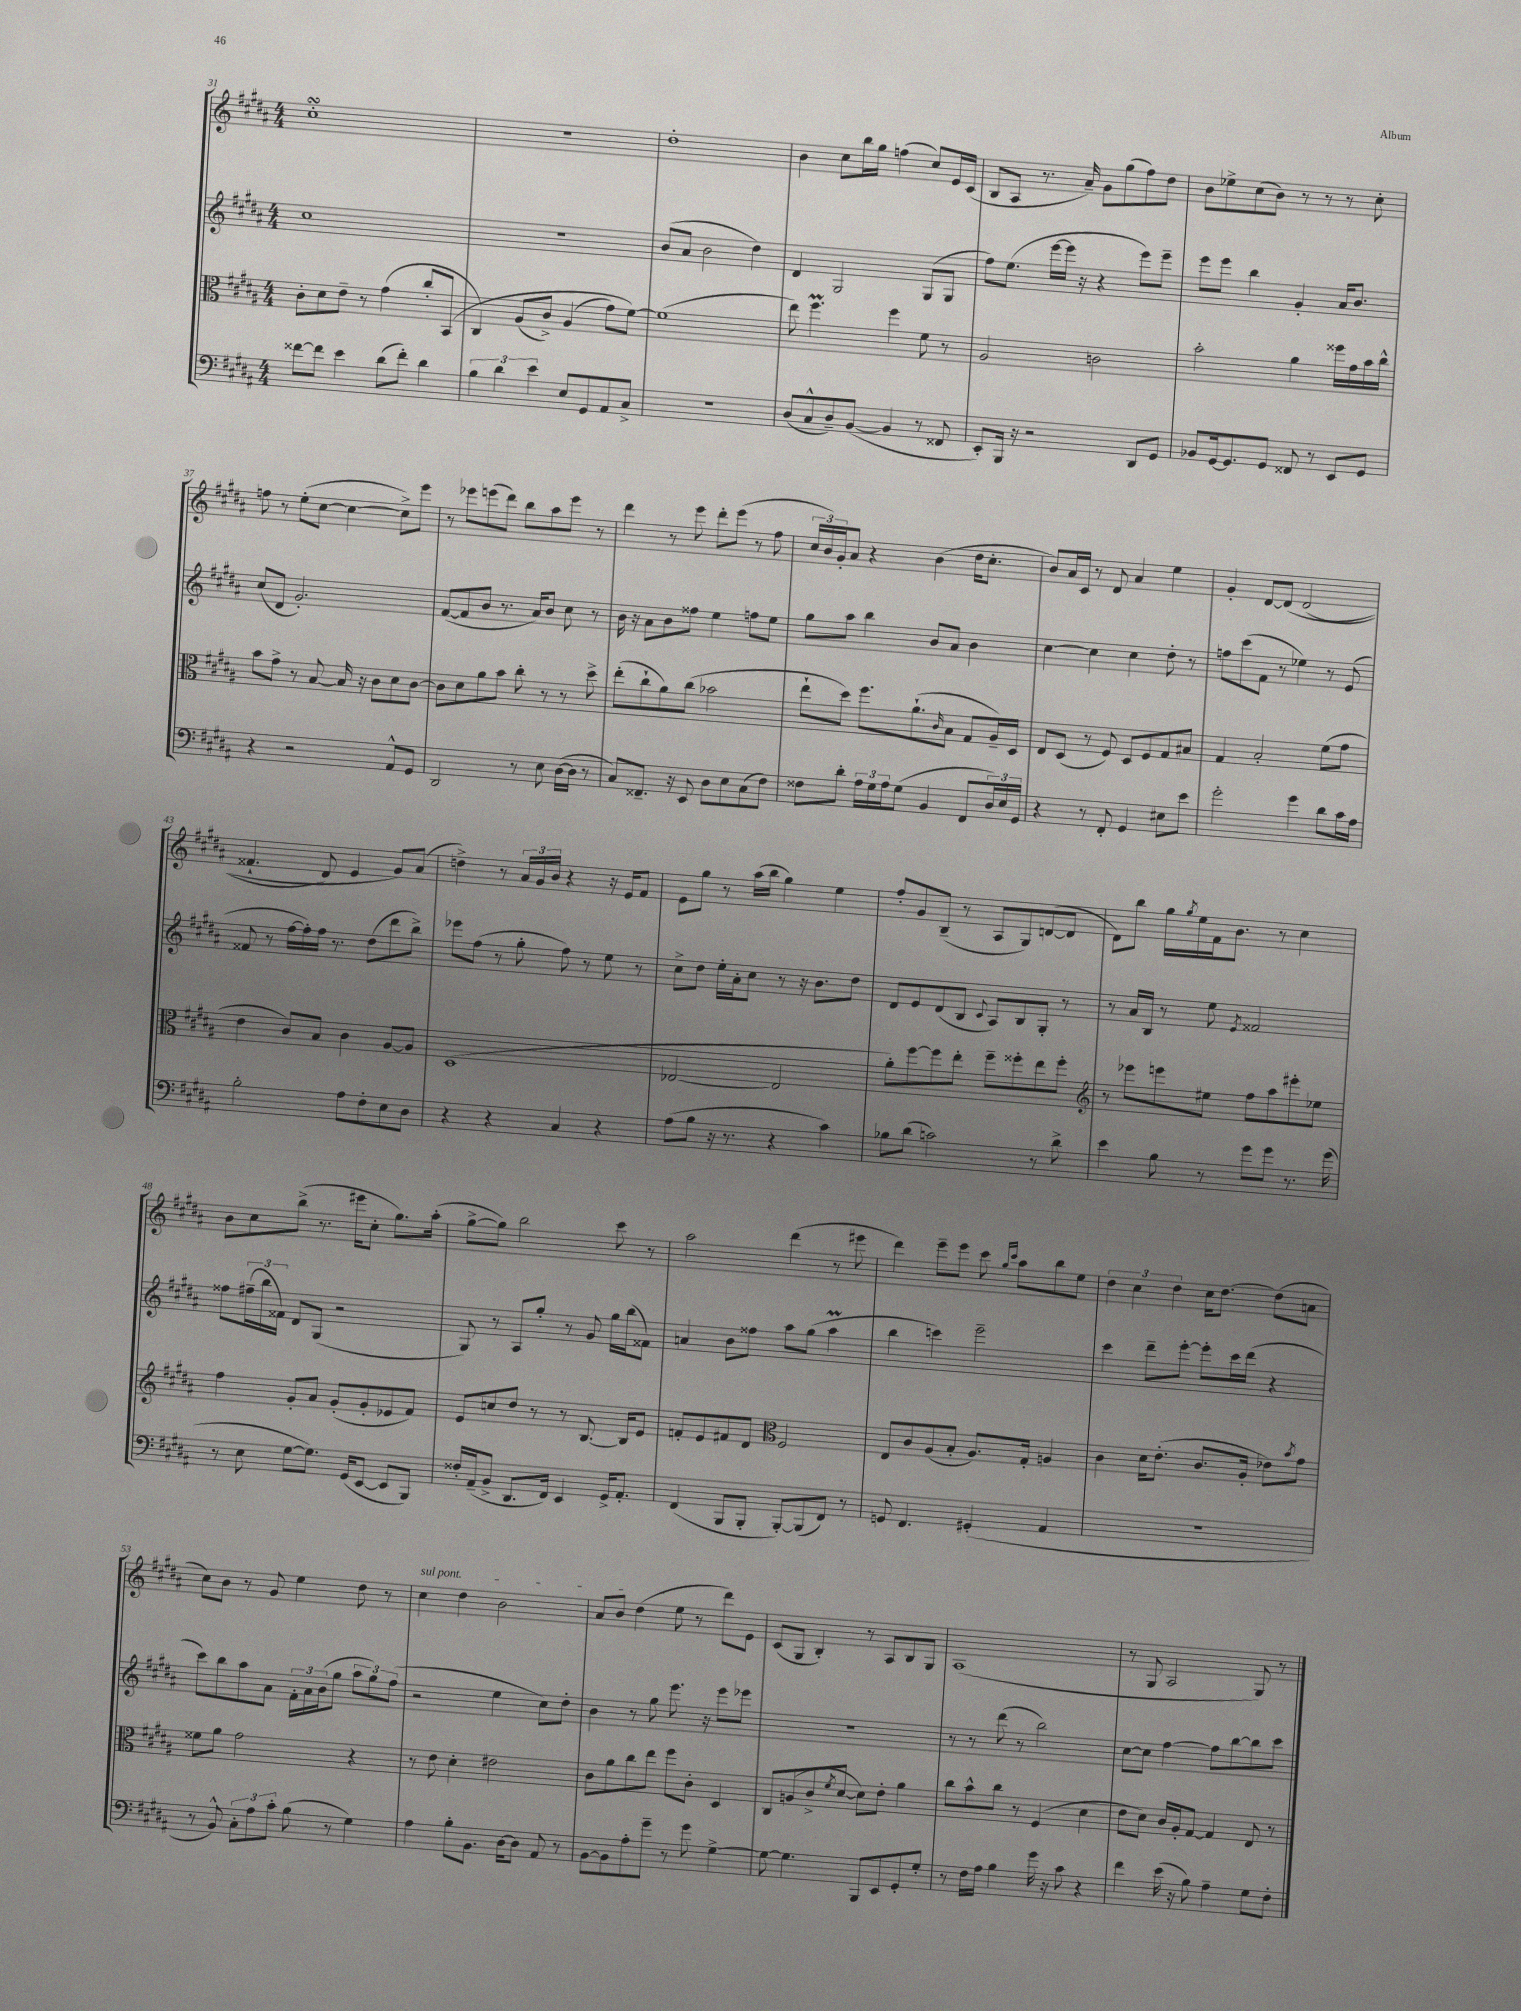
<<
\new StaffGroup <<
\new Staff = "s0" {
    \clef treble \key b \major \numericTimeSignature \time 4/4
    cis''1-.\turn |
    R1 |
    dis''1-. |
    b'4 cis''8 b''16 gis''16 f''4( cis''8) e'16 cis'16( |
    b8 ais8 r8. ais'16--) gis'8 gis''8( fis''8) dis''8 |
    b'8 ees''8-> cis''8( b'8) r8 r8 r8 cis''8-. |
    f''8 r8 e''8-.( cis''8~ cis''4~ cis''8->) e'''8 |
    r8 ees'''8 e'''8( dis'''8) b''8 ais''8 e'''8 r8 |
    dis'''4 r8 e'''8 dis'''8-. e'''8( r8 fis''8 |
    \tuplet 3/2 { cis''16 b'16) gis'16-. } ais'8 r4 b'4( dis''16 cis''8.-. |
    b'8) ais'16 cis'16 r8 dis'8 ais'4 e''4 |
    gis'4-. dis'8~ dis'8\( dis'2( |
    fisis'4.-! dis'8) e'4 gis'8\) ais'8( |
    d''4->) r8 \tuplet 3/2 { ais'16 gis'16 b'16 } r4 r16 e'16 fis'8 |
    e'8 gis''8 r8 ais''16( b''16 gis''4) e''4 |
    fis''8-. gis'8 b8--( r8 ais8 gis8) d'8~( d'8 |
    dis'8) b''8 gis''16 \acciaccatura { gis''8 } e''16 fis'16 b'8. r8 cis''4 |
    b'8 cis''8 b''8->( r8. eis'''16 cis''8-. gis''8.) ais''16-.( |
    gis''8~-> gis''8) b''2 cis'''8 r8 |
    ais''2 dis'''4( r8 eis'''8 |
    dis'''4) e'''8-- e'''8 cis'''8 \grace { gis''16 cis'''16 } ais''8 b''8 e''8 |
    \tuplet 3/2 { dis''4 cis''4 dis''4 } cis''16 dis''8.~ dis''8( a'8 |
    cis''8) b'8 r8 gis'8 e''4 dis''8 r8 |
    \once \override TextSpanner.bound-details.left.text = \markup { \italic "sul pont." } cis''4\startTextSpan dis''4 b'2 |
    ais'8 b'8 dis''4( e''8\stopTextSpan r8 dis'''8) e'8 |
    cis'8( gis8 b4-.) r8 ais8 b8 gis8 |
    ais1( |
    r8 gis8 ais2 gis8) r8 \bar "|." |
}
\new Staff = "s1" {
    \clef treble \key b \major \numericTimeSignature \time 4/4
    cis''1 |
    R1 |
    b'8( ais'8 b'2 dis''4) |
    dis'4 gis2 gis8( gis8 |
    fis''8) e''8.( e'''16~ e'''16 r16 r4 e'''8) e'''8-- |
    e'''8 e'''8 b''4 gis'4-. ais'16 b'8. |
    cis''8( dis'8 gis'2.-.) |
    fis'8~( fis'8 b'8 r8. ais'16) b'8 cis''8 r8 |
    b'16 r16 ais'8 b'8 fisis''8 e''4 f''8 e''8 |
    gis''8 ais''8 b''4 b'8 ais'8 b'4 |
    cis''4~ cis''4 cis''4 dis''8-. r8 |
    f''8 cis'''8( fis'8 r8 ees''4) r8 e'8( |
    fisis'8 r8 fis''16~ fis''16-.) fis''16 r8. dis''8( dis'''8 b''8->) |
    ees'''8 fis''8( r8 gis''8-. fis''8) r8 e''8 r8 |
    cis''8-> dis''8 e''16-. ais'16-. cis''8 r8 r16 b'8. dis''8 |
    dis'8 e'8 dis'8( b8 \appoggiatura { cis'8 } ais8) b8 gis8-. r8 |
    r8 ais'16 b16 r8 e''8 \acciaccatura { e'8 } fisis'2 |
    fisis''8 \tuplet 3/2 { fis''16--( b''16 fisis'16) } dis'8 gis8( r2 |
    gis8) r8 ais8 gis''8-. r8 gis'8 gis''16 b''16( fisis'8) |
    a'4 b'8 fisis''8 ais''8 gis''8( ais''4\prall |
    b''4 c'''4) e'''2-- |
    cis'''4 dis'''8-- e'''8~-. e'''8-. cis'''16 dis'''16( r4 |
    cis'''8) b''8 ais''8 ais'8 \tuplet 3/2 { fis'16-. ais'16 b'16( } gis''8 \tuplet 3/2 { ais''8 gis''8) fis''8( } |
    r2 e''4 cis''8) dis''8-. |
    b'4 r8 gis''8 e'''8. r16 e'''8 ees'''8 |
    R1 |
    r8 r8 dis'''8( r8 b''2) |
    cis''8~ cis''8 fis''4~ fis''8 b''8~ b''8 cis'''8 \bar "|." |
}
\new Staff = "s2" {
    \clef alto \key b \major \numericTimeSignature \time 4/4
    cis'8-. dis'8 e'8-- r8 gis'4( cis''8-. b,8\( |
    cis4) ais8( cis'8->) ais4( gis'8) fis'8~\) |
    fis'1( |
    e''8) fis''4.\prall fis''4 fis'8 r8 |
    ais2 c'2 |
    b'2-. ais'4 fisis''16 gis'16 b'16 cis''16-^ |
    b'8 gis'8-> r8 b8~ b16 r16 cis'8 dis'8 cis'8~ |
    cis'8 dis'8 ais'8 b'8 cis''8-. r8 r8 dis''8-> |
    e''8-.( cis''8-! ais'8) cis''8( bes'2 |
    e''8-! dis''8) fis''8. ais'8.-!( \grace { cis'16 } b8 gis8 ais16--) dis16 |
    e8 dis8( r8 fis8) dis8 fis8 gis8 bis8 |
    gis4 b2-. fis'8( gis'8 |
    e'4 cis'8) b8 cis'4 ais8~ ais8 |
    dis1( |
    ees2~ ees2 |
    ais'8-.) fis''8~ fis''8 e''8-. fis''8-- fisis''8-. e''8 fisis''8-. |
    \clef treble r8 ees'''8 e'''8 eis''8 fis''8 ais''8 eis'''8-. ees''8 |
    fis''4 gis'8-. ais'8 gis'8-.( gis'8-. ees'8 fis'8) |
    e'8 c''8 dis''8 r8 r8 b8.~ b16 e'8 |
    f'8-. e'8 fis'8 dis'8 \clef alto fis2 |
    e8 cis'8 ais8( b8-. ais8.) gis16-. a4 |
    cis'4 dis'16 e'8.-.( cis'8. ais16-. ees'8) \acciaccatura { b'8 } gis'8 |
    fisis'8 ais'8 gis'2 r4 |
    r8 e'8 dis'4-. eis'2 |
    cis'8 ais'8 cis''8 e''8 fis''8 cis'8-. dis4 |
    cis8 a8( cis'8-> \acciaccatura { fis'8 } dis'8~ dis'8) e'8-. ais'4 |
    cis''8 b'8-^ cis''8 r8 fis4( dis'4 |
    e'8 dis'8) cis'16 ais16-. gis8~ gis4 e8 r8 \bar "|." |
}
\new Staff = "s3" {
    \clef bass \key b \major \numericTimeSignature \time 4/4
    fisis'8~ fisis'8 e'4 dis'8( fisis'8-.) dis'4 |
    \tuplet 3/2 { b4 dis'4 e'4 } e8 gis,8 ais,8 cis8-> |
    R1 |
    dis8( cis8-^ dis8--) b,8~( b,4 r8 fisis,8 |
    e,8-.) b,,16 r16 r2 dis,8 gis,8 |
    bes,8 gis,16~ gis,8. gis,8 fisis,8 r8 e,8 gis,8 |
    r4 r2 ais,8-^ gis,8 |
    dis,2 r8 e8 dis16~( dis16 r8 |
    cis8) fisis,8.-- r16 e,8 dis8 e8 cis8( fis8) |
    fisis8 dis'8-. \tuplet 3/2 { ais16 gis16 ais16 } gis8( b,4 fis,8 \tuplet 3/2 { dis16) e16 gis,16 } |
    r4 r8 fis,8-. gis,4 eis8 e'8 |
    gis'2-. gis'4 dis'8 cis'16 ais16 |
    b2-. ais8 fis8-. e8 dis8 |
    r4 r4 cis4 r4 |
    ais8( b8 r16 r8. r4 cis'4) |
    bes8 dis'8( c'2) r8 dis'8-> |
    e'4 b8 r8 gis'8 gis'8 r8. gis'16( |
    r8 e8 gis8~ gis8.) gis,16( e,8~ e,8 b,,8) |
    fisis16-. ais,16--( b,8-> dis,8. fis,16) e,4 gis,16-> ais,8.-. |
    fis,4( b,,8 b,,8-. b,,8~-.) b,,8( fis,8) r8 |
    g,8 fis,4. gis,4-.( ais,4 |
    R1 |
    r8 b,8-^) \tuplet 3/2 { cis8-. ais8 cis'8-. } b8( r8 gis4) |
    ais4 b8-. b,8. dis16~ dis8 ais,8 r8 |
    b,8~ b,8 ais8-. gis'8-- r8 gis'8 gis4~-> |
    gis8~ gis4. b,,8 e,8 gis,8-. gis8-. |
    r8 fis16 ais16 b4 gis'16 r16 cis'8 r4 |
    fis'4 e'16( r16 b8) ais4-- gis8 fis8-. \bar "|." |
}
>>
>>
\layout { \context { \Score currentBarNumber = #31 } }
